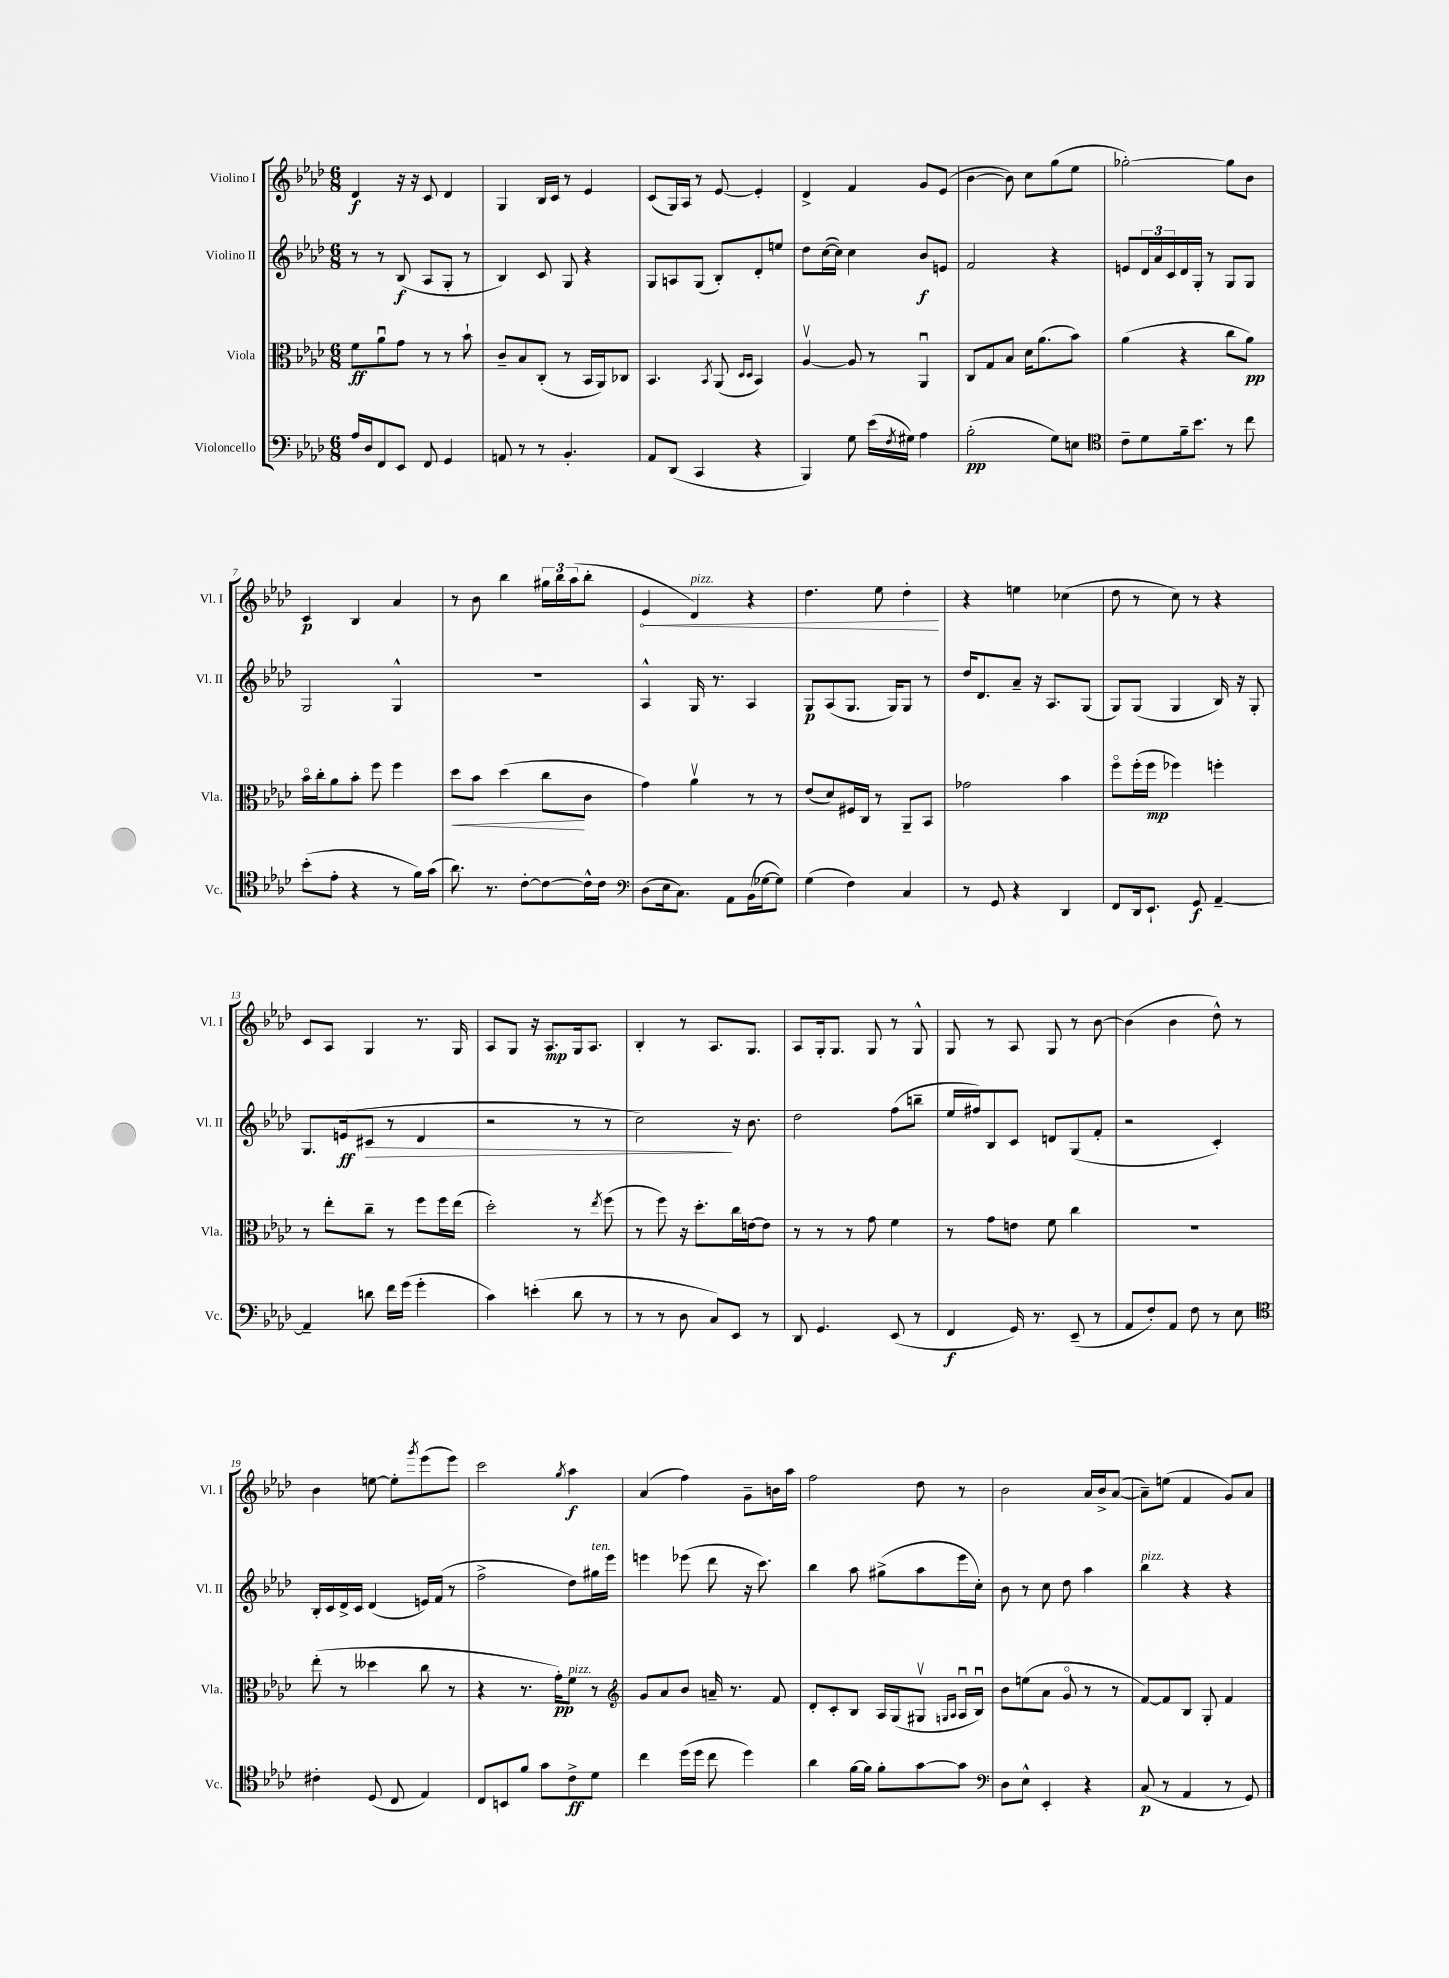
<<
\new StaffGroup <<
\new Staff = "s0" \with { instrumentName = "Violino I" shortInstrumentName = "Vl. I" } {
    \clef treble \key aes \major \numericTimeSignature \time 6/8
    des'4\f r16 r16 c'8 des'4 |
    g4 bes16 c'16 r8 ees'4 |
    c'8( g16) aes16 r8 ees'8~ ees'4-. |
    des'4-> f'4 g'8 ees'8( |
    bes'4~ bes'8) c''8 g''8( ees''8 |
    ges''2~-.) ges''8 bes'8 |
    c'4\p bes4 aes'4 |
    r8 bes'8 bes''4 \tuplet 3/2 { gis''16 bes''16 aes''16( } bes''8-. |
    \once \override Hairpin.circled-tip = ##t ees'4\< des'4^\markup { \italic "pizz." }) r4 |
    des''4. ees''8 des''4-.\! |
    r4 e''4 ces''4( |
    des''8 r8 c''8) r8 r4 |
    c'8 aes8 g4 r8. g16 |
    aes8 g8 r16 aes8.\mp g16 aes8. |
    bes4-. r8 aes8. g8. |
    aes8 g16-. g8. g8 r8 g8-^ |
    g8 r8 aes8 g8 r8 bes'8~ |
    bes'4( bes'4 des''8-^) r8 |
    bes'4 e''8~ e''8-. \acciaccatura { g'''8 } ees'''8( ees'''8) |
    c'''2 \acciaccatura { g''8 } aes''4\f |
    aes'4( f''4) g'8-- b'16 aes''16 |
    f''2 des''8 r8 |
    bes'2 aes'16 bes'16-> aes'8~( |
    aes'8--) e''8( f'4 g'8) aes'8 \bar "|." |
}
\new Staff = "s1" \with { instrumentName = "Violino II" shortInstrumentName = "Vl. II" } {
    \clef treble \key aes \major \numericTimeSignature \time 6/8
    r8 r8 bes8\f( aes8 g8-. r8 |
    bes4) c'8 g8 r4 |
    g8 a8 g8( bes8-.) des'8-. e''8 |
    des''8 c''16~( c''16) c''4 bes'8\f e'8 |
    f'2 r4 |
    e'8 \tuplet 3/2 { des'16 aes'16 c'16 } des'16 g16-. r8 g8 g8 |
    g2 g4-^ |
    R2. |
    aes4-^ g16 r8. aes4 |
    g8\p aes8( g8. g16) g8 r8 |
    des''16 des'8. aes'8-- r16 aes8. g8( |
    g8) g8( g4 bes16) r16 g8-. |
    g8. e'16\ff( cis'8\> r8 des'4 |
    r2 r8 r8 |
    c''2\!) r16 bes'8. |
    des''2 f''8( b''8-- |
    ees''16 fis''16) bes8 c'8 d'8 g8( f'8-. |
    r2 c'4-.) |
    bes16-. c'16 des'16-> c'16 des'4( e'16) f'16( r8 |
    f''2-> des''8) gis''16^\markup { \italic "ten." } ees'''16 |
    e'''4 ees'''8( des'''8 r16 c'''8.) |
    bes''4 aes''8 gis''8->( aes''8 ees'''16 c''16-.) |
    bes'8 r8 c''8 des''8 aes''4 |
    bes''4^\markup { \italic "pizz." } r4 r4 \bar "|." |
}
\new Staff = "s2" \with { instrumentName = "Viola" shortInstrumentName = "Vla." } {
    \clef alto \key aes \major \numericTimeSignature \time 6/8
    f'8\ff aes'8\downbow g'8 r8 r8 bes'8-! |
    c'8-- bes8 c8-.( r8 bes,16 aes,16) ces8 |
    bes,4. \acciaccatura { bes,8 } aes,8( \grace { des16 des16 } bes,4) |
    aes4~\upbow aes8 r8 aes,4\downbow |
    c8 g8 bes8 des'16 aes'8.( bes'8) |
    aes'4( r4 c''8 aes'8\pp) |
    bes'16\flageolet c''16-. aes'8 bes'8-. f''8 f''4 |
    des''8\< bes'8 des''4( c''8\! c'8 |
    g'4) aes'4\upbow r8 r8 |
    ees'8( des'8) fis16 c16 r8 aes,8-- bes,8 |
    ges'2 bes'4 |
    f''8\flageolet f''16-.( f''16\mp fes''4) f''4-. |
    r8 ees''8-. c''8-- r8 f''8 f''16 ees''16( |
    des''2-.) r8 \acciaccatura { ees''8 } f''8( |
    r8 f''8) r16 des''8.-. c''16 e'16~ e'8 |
    r8 r8 r8 g'8 f'4 |
    r8 g'8 e'8 f'8 c''4 |
    R2. |
    ees''8-.( r8 deses''4 c''8 r8 |
    r4 r8. g'16-.\pp) f'8^\markup { \italic "pizz." } r8 |
    \clef treble g'8 aes'8 bes'8 a'16-- r8. f'8 |
    des'8-. c'8-. bes8 aes16 g16( gis8\upbow \grace { g16 aes16 } aes16\downbow bes16\downbow) |
    bes'8 e''8( aes'8 g'8\flageolet r8 r8 |
    f'8~) f'8 bes8 g8-. f'4 \bar "|." |
}
\new Staff = "s3" \with { instrumentName = "Violoncello" shortInstrumentName = "Vc." } {
    \clef bass \key aes \major \numericTimeSignature \time 6/8
    aes16 des16 f,8 ees,8 f,8 g,4 |
    a,8 r8 r8 bes,4.-. |
    aes,8 des,8( c,4 r4 |
    bes,,4) g8 ees'16( \acciaccatura { f8 } gis16) aes4 |
    bes2-.\pp( g8) e8 |
    \clef tenor c'8-- des'8 f'16-- bes'8. r8 c''8 |
    bes'8-.( ees'8-. r4 r8 f'16) g'16( |
    aes'8.) r8. c'8~-. c'8~ c'16-^ c'16 |
    \clef bass des8( ees16 c8.) aes,8 bes,16( ges16~ ges8) |
    g4( f4) c4 |
    r8 g,8 r4 des,4 |
    f,8 des,16 ees,8.-! g,8\f aes,4~-- |
    aes,4-- d'8 f'16 g'16( g'4-. |
    c'4) e'4-.( des'8 r8 |
    r8 r8 des8 c8) ees,8 r8 |
    des,8 g,4. ees,8( r8 |
    f,4\f g,16) r8. ees,8--( r8 |
    aes,8 f8-.) aes,8 f8 r8 ees8 |
    \clef tenor cis'4-. des8( c8 ees4) |
    c8 b,8 f'8 g'8 c'8->\ff des'8 |
    c''4 des''16( des''16 c''8 des''4) |
    aes'4 f'16~ f'16 f'8-. g'8~ g'8 |
    \clef bass des8 ees8-^ ees,4-. r4 |
    c8\p( r8 aes,4 r8 g,8) \bar "|." |
}
>>
>>
